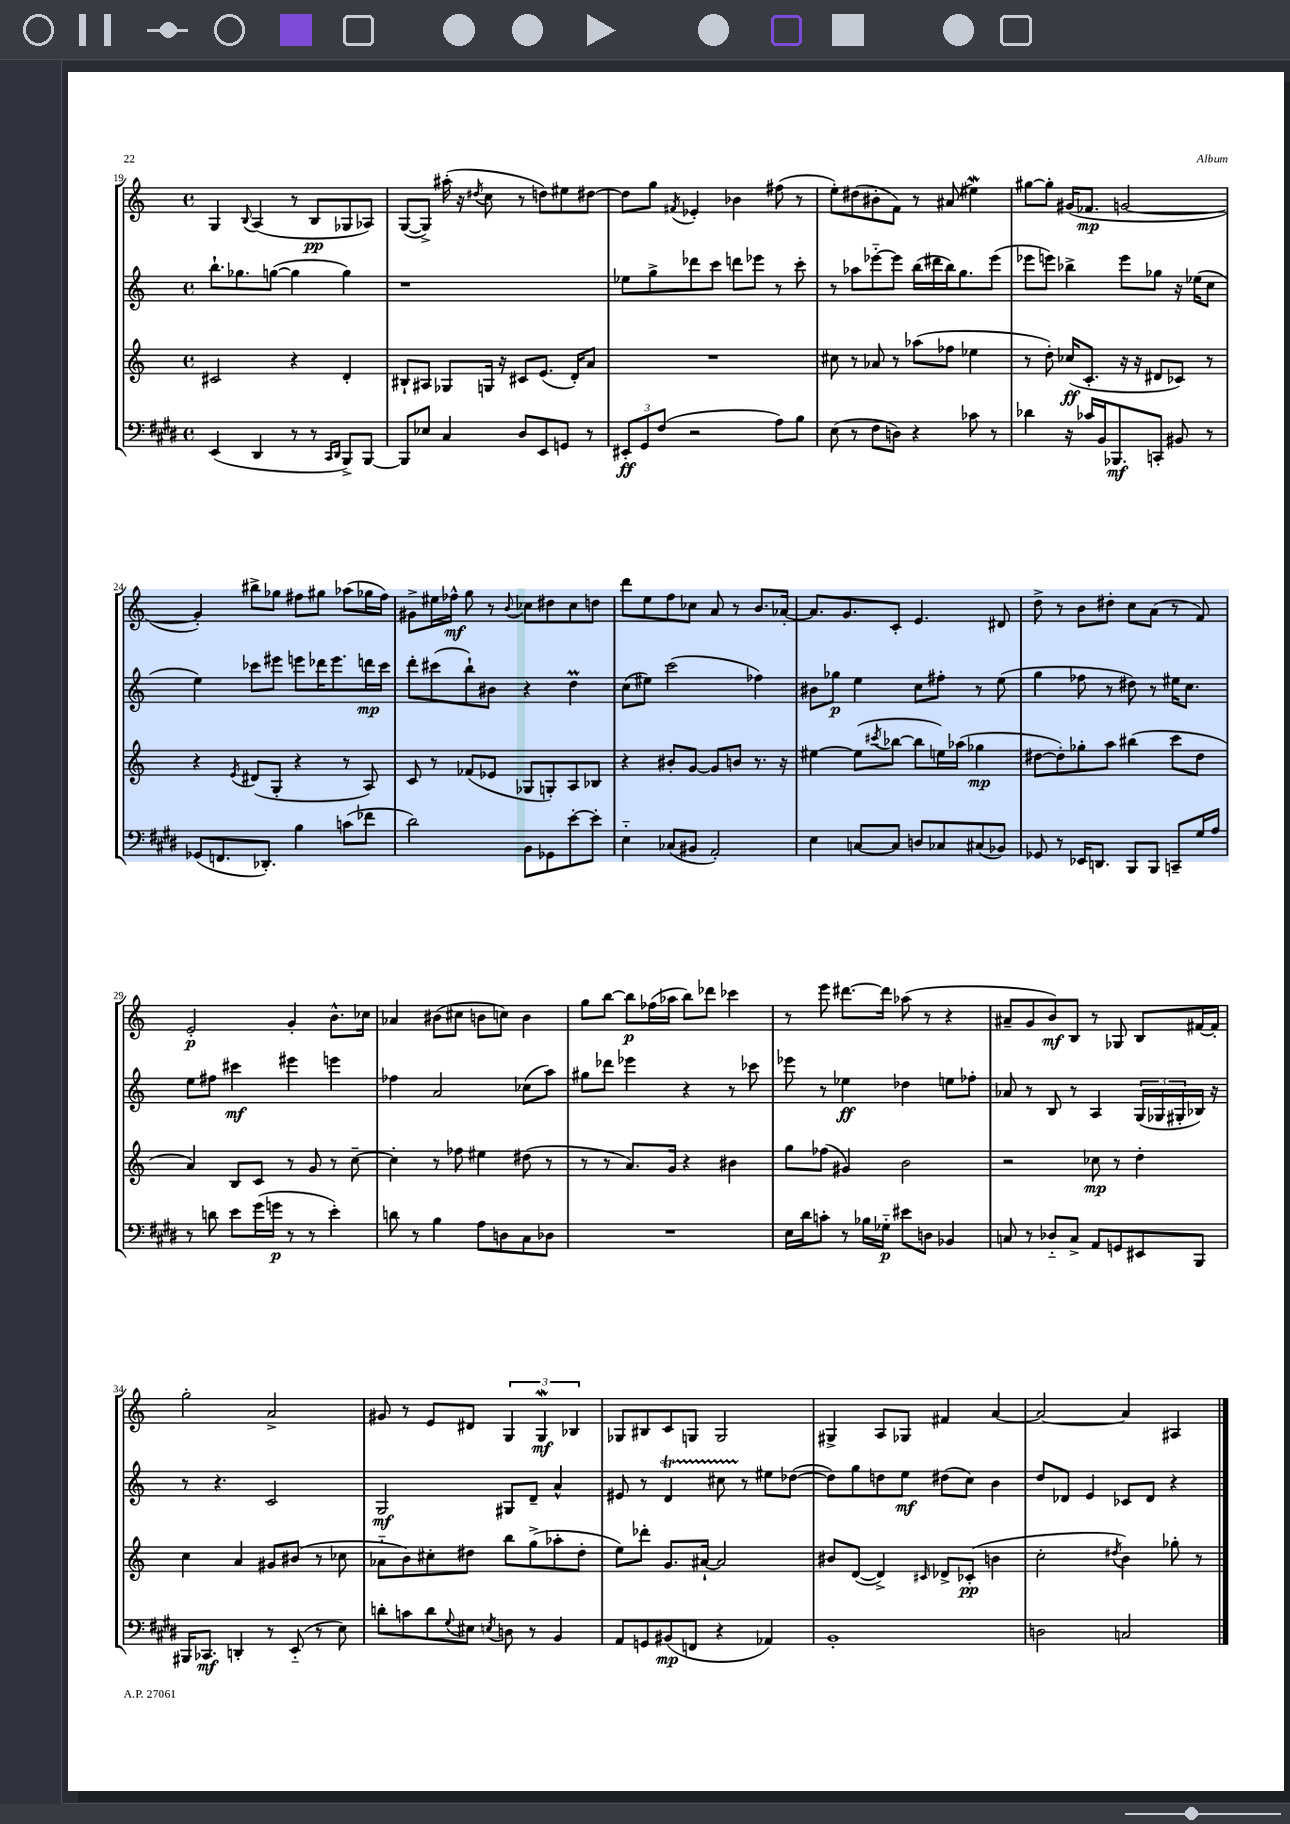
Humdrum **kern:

**kern	**kern	**kern	**kern
*staff4	*staff3	*staff2	*staff1
*clefF4	*clefG2	*clefG2	*clefG2
*k[f#c#g#d#]	*k[]	*k[]	*k[]
*M4/4	*M4/4	*M4/4	*M4/4
*met(c)	*met(c)	*met(c)	*met(c)
(4EE	2c#	8.bb`	4G
.	.	8.gg-	.
.	.	.	8qqB
4DD#	.	.	(4A
.	.	([8gg	.
8r	4r	4gg]	8r
8r	.	.	8B
16qqCC#	.	.	.
16qqDD#	.	.	.
8BBB^)	4d'	4gg)	8G-
[8BBB	.	.	8A-)
=	=	=	=
8BBB]	8B#`	1r	([8G
8E-	8A#	.	8G^])
4C#	8G-	.	(16aa#'
.	.	.	16r
.	.	.	8qdd#
.	16G	.	8cc
.	16r	.	.
8D#	8c#	.	8r
8EE	(8.e	.	8dd)
8GG	.	.	8ee#
.	16d')	.	.
8r	8a	.	[8dd#
=	=	=	=
12EE#'	1r	8ee-	8dd#]
12GG#	.	.	.
.	.	8gg^	8gg
(12F#	.	.	.
.	.	.	8qf#
2r	.	8ddd-	4e-'
.	.	8ccc	.
.	.	8ddd	4b-
.	.	8eee-	.
8A)	.	8r	(8ff#
8B	.	8ccc'	8r
=	=	=	=
(8E	8cc#	8r	8ee')
8r	8r	8aa-	(8dd#
8F#	8a-	[8eee-'~	8b#'
8D)	8r	8eee-]	8f)
4r	(8aa-	(16bb	8r
.	.	16ddd#	.
.	8ff-	16bb)	(8a#
.	.	8.gg	.
8c-	4ee-	.	4ee#)
8r	.	(8eee-	.
=	=	=	=
4d-	8r	8eee-	[8gg#
.	8dd')	8eee)	8gg#']
16r	(16cc-	4bb-^	(16g#
16c-	8.c'	.	8.f-
16BB	.	.	.
8.BBB-	.	.	.
.	16r	8eee	[2g
.	16r	.	.
8CC'	8d#	8gg-	.
8BB#	8c-)	16r	.
.	.	(16ee-	.
8r	8r	8cc	.
=	=	=	=
(8GG-	4r	4ee)	4g'])
8.FF	.	.	.
.	8qe	.	.
.	(8d#	8ccc-	8bb#^
8.DD-')	.	.	.
.	8G'	8eee#	8gg-
4B	4r	8eee	8ff#
.	.	16ddd-	8gg#
.	.	8.eee	.
(8c	8r	.	(8aa-
8f-	8A)	16ddd	16gg-
.	.	16ccc-	16ff#)
=	=	=	=
2d#)	8c	8ddd'	8g#^
.	8r	(8ccc#	16ee#
.	.	.	16ff-^^
.	(8f-	8bb`)	8gg
.	8e-	8b#	8r
.	.	.	8qqb
8BB	8G-	4r	8cc-
8GG-	8G')	.	8dd#
[8e'	8A	4dd	8cc-
8e']	8B-	.	8dd
=	=	=	=
4E'~	4r	(8cc	8ddd
.	.	8ee#)	8ee
(8C-	8b#'	(2ccc	8ff
8BB#	[8g	.	8cc-
2AA')	8g]	.	8a
.	8b	.	8r
.	8.r	4ff-)	8.b
.	16r	.	[16a-'
=	=	=	=
4E	[4ee#	8b#	8.a-]
.	.	8gg-	.
.	.	.	8.g
[8C	(8ee#]	4ee	.
.	8qccc#	.	.
8C]	[8bb-	.	8c'
8D	8bb-]	8cc	4.e
8C-	16ee)	8ff#'	.
.	(16aa-	.	.
(8C#	4gg-	8r	.
8BB-)	.	(8ee	8d#
=	=	=	=
8GG-	[8dd#	4gg	8dd^
8r	8dd#'])	.	8r
16EE-	8gg-'	8ff-	8b
8.DD	.	.	.
.	8aa	8r	8dd#'
8BBB	(4bb#	8dd#)	8cc
8BBB	.	8r	(8a
8CC~	8ccc	16ee#	8r
.	.	8.cc	.
16G#	8dd#	.	8f)
16A	.	.	.
=	=	=	=
8r	4a)	8ee	2e'
8d	.	8ff#	.
8e	8B	4ccc#	.
(16g#	8c	.	.
16g	.	.	.
8r	8r	4eee#	4g'
8r	8g	.	.
4e')	8r	4eee	8.b^^
.	[8cc~	.	.
.	.	.	16cc-
=	=	=	=
8d	4cc']	4ff-	4a-
8r	.	.	.
4B	8r	2a	(8b#
.	8ff-	.	8cc#
8A	4ee#	.	8b
8D	.	.	8cc)
8C#	(8dd#	(8cc-	4b
8D-	8r	8aa)	.
=	=	=	=
1r	8r	8gg#	8gg
.	8r	8ddd-	[8bb
.	8.a)	4eee-	8bb]
.	.	.	(16ff-
.	16g	.	16aa-
.	4r	4r	8bb)
.	.	.	8ddd-
.	4b#	8r	4ccc-
.	.	8ccc-	.
=	=	=	=
16E	8gg	8eee-	8r
16d#	.	.	.
8c'	(8ff-	8r	8eee
8r	4g#)	4ee-	[8.ddd#
16B-	.	.	.
16G-'~	.	.	16ddd#]
8e#	2b	4dd-	(8aa-
8D	.	.	8r
4BB-	.	8ee	4r
.	.	8ff-'	.
=	=	=	=
8C	2r	8a-	8a#~
8r	.	8r	8g
8D-'~	.	8B	8b)
8C^	.	8r	8B
8AA	8cc-	4A	8r
8GG	8r	.	8G-
8EE#	4dd'	(24G	8B
.	.	24G-	.
.	.	24G#'	.
8BBB	.	16B-)	[16f#
.	.	16r	16f#']
=	=	=	=
16BBB#	4cc	8r	2gg'
8.CC-	.	.	.
.	.	4.r	.
4DD'	4a	.	.
8r	8g#	2c	2a^
(8EE'~	(8b#	.	.
8r	8r	.	.
8E)	8cc-	.	.
=	=	=	=
8d'	8a-'~	2G	8g#
8c	8b)	.	8r
8d	8cc#'	.	8e
8qqG#	.	.	.
8E#	8dd#	.	8d#
8qE	.	.	.
8D	8bb	8G#	6G
8r	(8gg^	8d~	.
.	.	.	6G
4BB	8aa-'	4a^^	.
.	.	.	6B-
.	8dd#'	.	.
=	=	=	=
8AA	8ee)	8e#	8G-
8GG	8ddd-'	8r	8B#
(8BB#	8.g	4d	8c
8FF	.	.	8G
.	[16a#`	.	.
4r	2a#]	8cc#	2G
.	.	8r	.
4AA-)	.	8ee#	.
.	.	([8dd-	.
=	=	=	=
1BB'	8b#	8dd-])	4G#^
.	([8d	8gg	.
.	4d^])	8dd	8A
.	.	8ee	8G-
.	16qqc#	.	.
.	8d-^	(8dd#	4f#
.	(8c-'	8cc)	.
.	4b	4b	[4a
=	=	=	=
2D	2cc'	8dd	2a_
.	.	8d-	.
.	.	4e	.
.	8qdd#	.	.
2C	4b)	8c-	4a]
.	.	8d-	.
.	8gg-'	4r	4A#
.	8r	.	.
==	==	==	==
*-	*-	*-	*-
